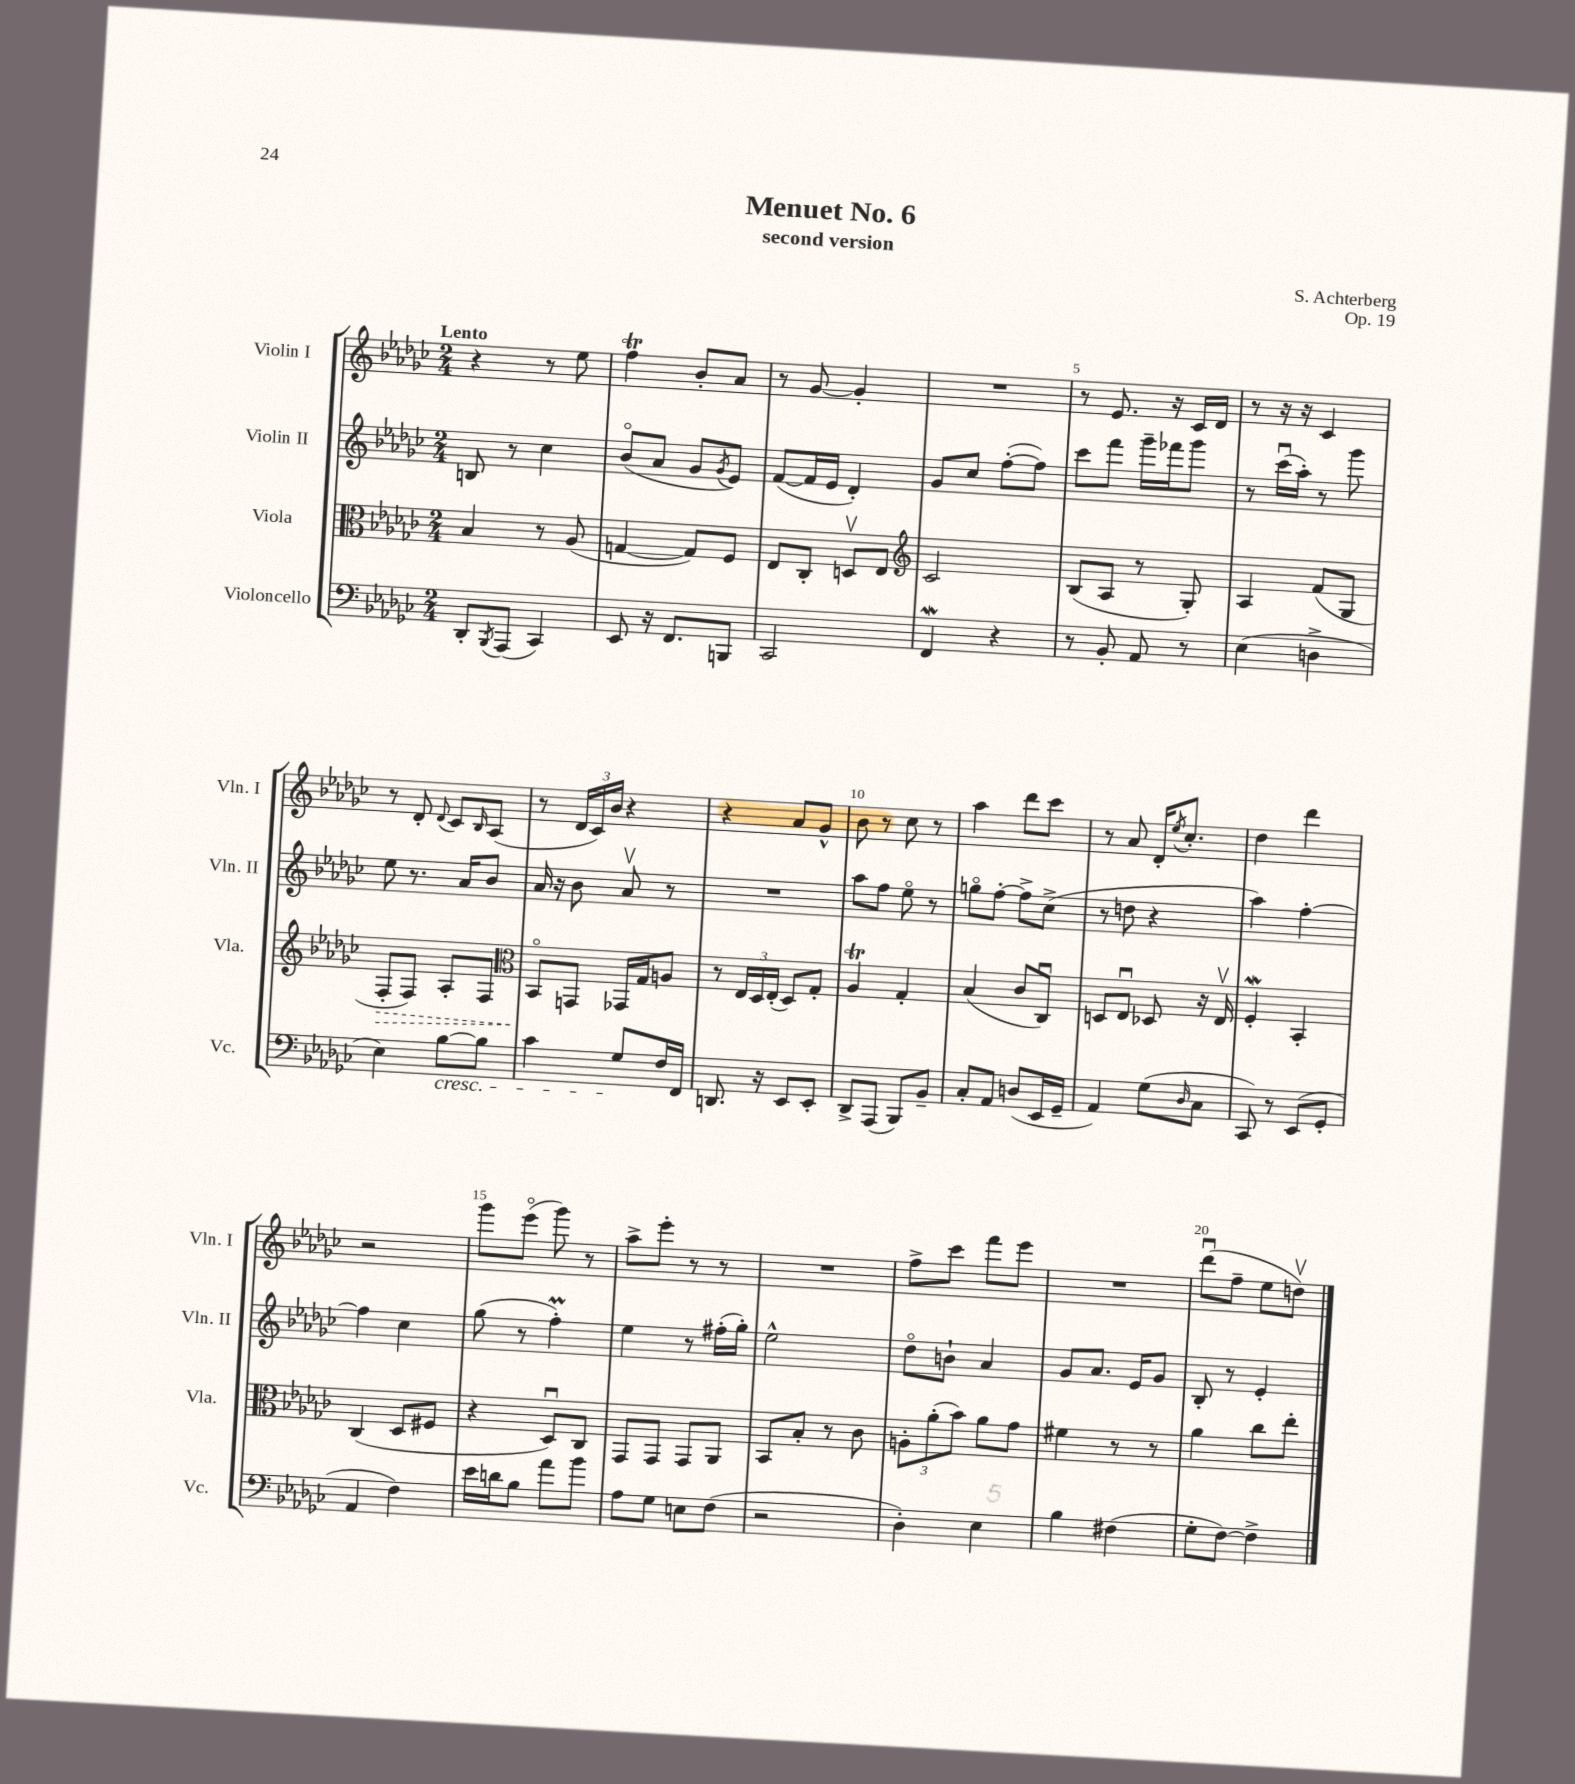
\header { title = "Menuet No. 6" composer = "S. Achterberg" subtitle = "second version" opus = "Op. 19" }
<<
\new StaffGroup <<
\new Staff = "s0" \with { instrumentName = "Violin I" shortInstrumentName = "Vln. I" } {
    \clef treble \key ges \major \numericTimeSignature \time 2/4 \tempo "Lento"
    r4 r8 ees''8 |
    f''4\trill bes'8-. aes'8 |
    r8 ges'8~ ges'4-. |
    R2 |
    r8 ees'8. r16 ces'16 des'16 |
    r8 r16 r16 ces'4 |
    r8 des'8-. \appoggiatura { des'8 } ces'8 \grace { bes16 } aes8( |
    r8 \tuplet 3/2 { des'16 ces'16) bes'16 } r4 |
    r4 aes'8 ges'8-^ |
    bes'8 r8 ces''8 r8 |
    aes''4 des'''8 ces'''8 |
    r8 aes'8 des'16-. \acciaccatura { ees''8 } ces''8.-. |
    des''4 des'''4 |
    r2 |
    ges'''8 ees'''8\flageolet( ges'''8) r8 |
    aes''8-> ees'''8-. r8 r8 |
    R2 |
    f''8-> ces'''8 f'''8 ees'''8 |
    R2 |
    des'''8\downbow( f''8-- ees''8 d''8\upbow) \bar "|." |
}
\new Staff = "s1" \with { instrumentName = "Violin II" shortInstrumentName = "Vln. II" } {
    \clef treble \key ges \major \numericTimeSignature \time 2/4
    b8 r8 ces''4 |
    bes'8\flageolet( aes'8 ges'8 \acciaccatura { ges'8 } ees'8) |
    f'8~( f'16 ees'16 des'4-.) |
    ges'8 ces''8 f''8~-.( f''8) |
    ces'''8 f'''8 ges'''16-- fes'''16 ges'''8 |
    r8 ces'''16\downbow( aes''16-.) r8 ges'''8 |
    ees''8 r8. aes'16 bes'8 |
    aes'16 r16 bes'8 aes'8\upbow r8 |
    R2 |
    aes''8 f''8 ees''8\flageolet r8 |
    g''8\flageolet f''8~-. f''8-> ces''8->( |
    r8 d''8 r4 |
    aes''4) f''4~-. |
    f''4 ces''4 |
    ges''8( r8 f''4-.\prall) |
    ees''4 r8 fis''16-.( ges''16-.) |
    ees''2-^ |
    des''8\flageolet b'8-! aes'4 |
    ges'8 aes'8. ees'16 ges'8 |
    bes8-. r8 ees'4-. \bar "|." |
}
\new Staff = "s2" \with { instrumentName = "Viola" shortInstrumentName = "Vla." } {
    \clef alto \key ges \major \numericTimeSignature \time 2/4
    bes4 r8 aes8( |
    g4~ g8) f8 |
    ees8 ces8-. d8\upbow ees8 |
    \clef treble ces'2 |
    bes8( aes8 r8 ges8-.) |
    aes4 f'8( ges8 |
    \once \override Hairpin.style = #'dashed-line f8-.\> f8) aes8-. f8 |
    \clef alto bes,8\flageolet\! g,8 ges,16 ges16 a8 |
    r8 \tuplet 3/2 { ees16 des16 ees16-.( } des8) ges8-. |
    aes4\trill ges4-. |
    bes4( ces'8 ces8\downbow) |
    d8 ees8\downbow des8 r16 ees16\upbow |
    f4-.\mordent bes,4-. |
    ces4( des8 fis8 |
    r4 des8\downbow) ces8 |
    ges,8 ges,8 ges,8 aes,8 |
    bes,8 bes8-. r8 ces'8 |
    \tuplet 3/2 { a8-. aes'8-.( bes'8) } aes'8 ges'8 |
    fis'4 r8 r8 |
    aes'4 ces''8 ees''8-. \bar "|." |
}
\new Staff = "s3" \with { instrumentName = "Violoncello" shortInstrumentName = "Vc." } {
    \clef bass \key ges \major \numericTimeSignature \time 2/4
    des,8-. \acciaccatura { bes,,8 } aes,,8( ces,4) |
    ees,8 r16 f,8. b,,8 |
    ces,2 |
    f,4\mordent r4 |
    r8 bes,8-. aes,8 r8 |
    ees4( d4-> |
    ees4) bes8~\cresc bes8 |
    ces'4 ges8\! f16 f,16 |
    d,8. r16 ees,8 ees,8-. |
    des,8-> aes,,8( bes,,8) bes,8-- |
    ces8-. aes,8 d8( ees,16 ges,16-- |
    aes,4) ges8( \grace { des16 } ces8 |
    ces,8) r8 ees,8( ges,8-. |
    aes,4 f4) |
    ees'16 d'16 bes8 aes'8 bes'8 |
    aes8 ges8 e8 f8( |
    r2 |
    des4-.) ees4 |
    bes4 fis4( |
    ges8-. f8~) f4-> \bar "|." |
}
>>
>>
\layout { \context { \Score \override BarNumber.break-visibility = ##(#f #t #t) barNumberVisibility = #(every-nth-bar-number-visible 5) } }
